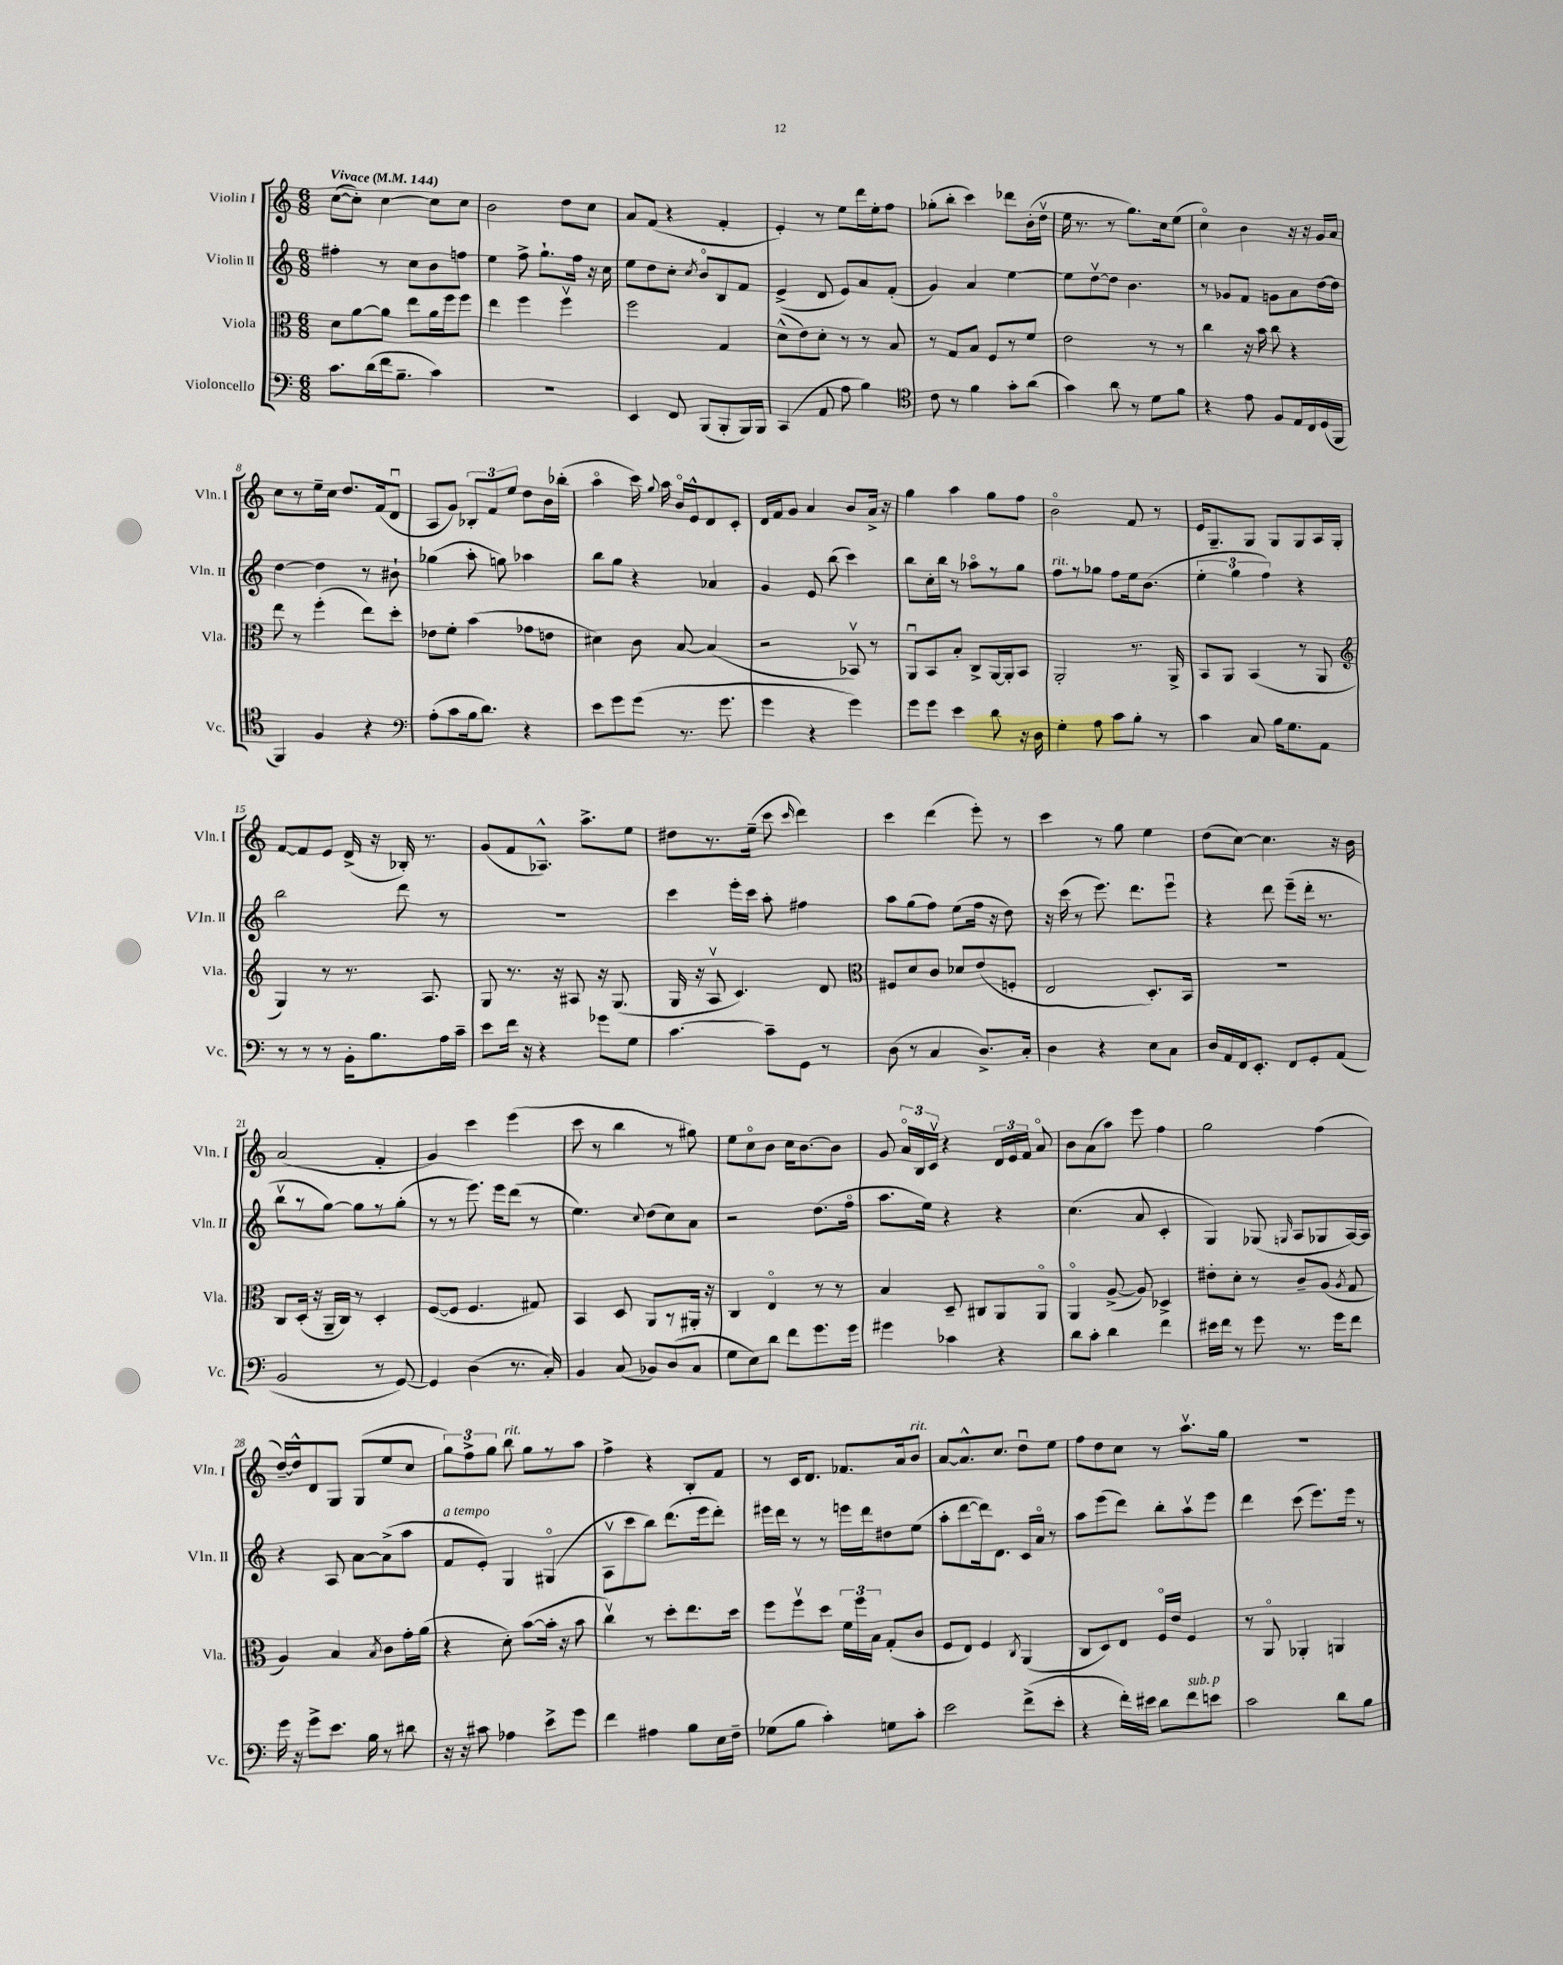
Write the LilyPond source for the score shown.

<<
\new StaffGroup <<
\new Staff = "s0" \with { instrumentName = "Violin I" shortInstrumentName = "Vln. I" } {
    \clef treble \key c \major \numericTimeSignature \time 6/8 \tempo "Vivace" 4 = 144
    \autoBeamOff c''8[~( c''8]-.) c''4~ c''8[ c''8] |
    b'2 d''8[ c''8] |
    a'8[ f'8]( r4 f'4-. |
    e'4-.) r8 e''8[ d'''16 e''16-. f''8] |
    ges''8[-.( b''8]-. c'''4) des'''8[ b'16-.( d''16]\upbow |
    e''16 r8. r8 g''8.[) c''16 e''8]( |
    c''4\flageolet) b'4 r16 r16 g'16[ a'16] |
    c''8[ r8 e''16-- c''16] d''8.[ f'16( d'8]\downbow |
    a8[ g'8]) \tuplet 3/2 { bes8[-. f'8 e''8] } d''8[ b'16 bes''16]-.( |
    a''4\flageolet c'''16) \appoggiatura { g''8 } a''16 b'16[\flageolet e'16-^ d'8 c'8]-. |
    d'16[ f'16 g'8] a'4 b'8[ a'16]-> r16 |
    g''4 a''4 g''8[ f''8] |
    b'2\flageolet f'8 r8 |
    e'16[ g8.-- g8] g8[ g8 a16 g16]-. |
    f'8[~ f'8 e'8] d'16->( r16 bes16-.) r8. |
    g'8[( f'8 aes8.]-^) a''8.[-> e''8] |
    dis''8[ r8. e''16]--( c'''8 \grace { c'''16 } d'''4) |
    c'''4 d'''4( e'''8-.) r8 |
    c'''4 r8 g''8 e''4 |
    d''8[( c''8]~) c''4. r16 b'16 |
    a'2( f'4-. |
    g'4) c'''4 e'''4( |
    c'''8 r8 b''4 r8 gis''8) |
    e''8[ c''8\flageolet b'8] c''16[ b'8.~ b'8] |
    g'8 \tuplet 3/2 { a'16[\flageolet b16 c'16]\upbow } r4 \tuplet 3/2 { d'16[ e'16 f'16] } a'8\flageolet |
    b'8[ a'8( a''8]) e'''8 f''4 |
    g''2 f''4( |
    d''16[~--) d''16-^ d'8 g8] g8[( e''8 c''8] |
    \tuplet 3/2 { g''8[) f''8-> g''8] } b''8^\markup { \italic "rit." } g''8[ r8 a''8] |
    f''4-> r4 b8[-. f'8] |
    r8 c'16[ d'8.] fes'8.[ a'16 b'8]^\markup { \italic "rit." } |
    a'8[~ a'8.-^ c''8.] d''8[\downbow e''8] |
    f''8[ d''8 c''8] r8 a''8.[\upbow g''16] |
    R2. \bar "|." |
}
\new Staff = "s1" \with { instrumentName = "Violin II" shortInstrumentName = "Vln. II" } {
    \clef treble \key c \major \numericTimeSignature \time 6/8
    \autoBeamOff fis''4-. r8 c''8[ b'8 f''8] |
    e''4 f''8-> g''8.[-! f''16] r16 c''16 |
    e''8[ d''8 c''8]-. \acciaccatura { c''8 } b'8[\flageolet b8 f'8] |
    e'4->( d'8 e'8[) a'8 f'8]-.( |
    g'4) a'4 e''4~ |
    e''8[ d''8~\upbow d''8] b'4. |
    r8 ges'8[ f'8] g'8[ a'8 d''16~ d''16] |
    d''4~ d''4 r8 bis'8-! |
    ges''4( a''8-. g''8) aes''4 |
    b''8[ g''8] r4 aes'4 |
    g'4 e'8 b''8( c'''4) |
    b''8[ c''16-. b''16] r8 aes''8[\flageolet r8 g''8] |
    f''8[^\markup { \italic "rit." } r8 ges''8] f''8[ e''16 b'8.]( |
    \tuplet 3/2 { e''4-. g''4 f''4) } r4 |
    b''2 d'''8 r8 |
    R2. |
    c'''4 e'''16[-. c'''16] a''8-. fis''4 |
    a''8[ g''8( f''8]) e''8[( f''16] r16 d''8) |
    r16 c'''16( r8 e'''8.) d'''8.[ e'''8]\downbow |
    r4 d'''8 e'''8[--( d'''16]-. r8. |
    b''8[\upbow r8 g''8]~) g''8[ r8 g''8]-.( |
    r8 r8 e'''8.) e'''16[ d'''8]( r8 |
    e''4.) \appoggiatura { c''8 } d''8[( c''8) a'8] |
    r2 d''8.[( f''16]\flageolet |
    a''8.[ e''16]) r4 r4 |
    c''4.( a'8 c'4-. |
    g4) ges8( \grace { g16 } a8[ ges8 a16~) a16] |
    r4 a8 a'8[~ a'8->( a''8] |
    f'8[^\markup { \italic "a tempo" } e'8]-.) g4 gis4\flageolet( |
    a8[\upbow c'''8 b''8]) d'''8.[( e'''16 d'''8]-.) |
    eis'''16[ d'''16] r8 r8 e'''16[ d'''16 dis''8 e''8]( |
    a''8[-. d'''8~ d'''16) d'8.] c'16[ a'16]\flageolet r8 |
    a''8[ e'''8( d'''8]) b''8[-. a''8\upbow e'''8] |
    d'''4 c'''8( e'''8.[) e'''16] r8 \bar "|." |
}
\new Staff = "s2" \with { instrumentName = "Viola" shortInstrumentName = "Vla." } {
    \clef alto \key c \major \numericTimeSignature \time 6/8
    \autoBeamOff d'8[ a'8~ a'8] e''8[ a'16 f''16 f''8] |
    e''4 f''4 f''4\upbow |
    f''2 g4 |
    d'8[-^( e'8) d'8]-. r8 r8 b8 |
    r8 g8[ b8] f8[ r8 f'8] |
    e'2 r8 r8 |
    c''4 r16 b'16 c''8 r4 |
    e''8 r8 f''4-.( e''8[) d''8]-. |
    ees'8[ f'8]-. b'4( ges'8[ e'8] |
    dis'4) c'8 b8~ b4( |
    r2 bes,8\upbow) r8 |
    a,8[\downbow b,8 b8]-. c8[-> a,16~ a,16-. b,8] |
    a,2-. r8. a,16-> |
    b,8[ a,8] b,4( r8 a,8 |
    \clef treble g4) r8 r8. a8. |
    g8 r8. r16 ais8 r16 g8.( |
    g16 r16 a8\upbow c'4.) d'8 |
    \clef alto fis8[ d'8 c'8] des'8[ e'8( f8]-. |
    e2 d8.[-.) b,16] |
    R2. |
    c8[ d16]-.( r16 a,16[-- c16]) r8 d4-. |
    f8[~( f8] f4. gis8) |
    b,4 d8 a,8[ r8 ais,16]-. r16 |
    c4 e4\flageolet r8 r8 |
    b4 d8-- cis8[ a,8 a,8]\flageolet |
    a,4\flageolet a8~->( a8) des4-> |
    eis'8[-. d'8]-. r8 c'8[-- a8]( \acciaccatura { a8 } g8 |
    a4) b4 \acciaccatura { b8 } c'8[ g'16-. a'16]( |
    r4 d'8-.) b'8[~( b'16]-. r16 b'8 |
    c''4\upbow) r8 d''8[-. e''8. d''16] |
    f''8[ f''8\upbow d''8] \tuplet 3/2 { f'16[ f''16 b16] } g8[-.( c'8] |
    f8[ e8]) f4 \acciaccatura { c8 } a,4( |
    c8[ d8) e8] f16[\flageolet e'16] f4 |
    r8 a,8\flageolet aes,4-. a,4 \bar "|." |
}
\new Staff = "s3" \with { instrumentName = "Violoncello" shortInstrumentName = "Vc." } {
    \clef bass \key c \major \numericTimeSignature \time 6/8
    \autoBeamOff c'8.[ d'16( f'16 b8.]-- c'4) |
    R2. |
    e,4 f,8 b,,8[( b,,8-. b,,16) b,,16] |
    c,4( a,8 a8 b4) |
    \clef tenor c'8 r8 f'4 g'8[-. a'8]( |
    g'4) a'8 r8 d'8[ f'8] |
    r4 e'8 f8[ e16 c16 d16( f,16] |
    f,4) f4 r4 |
    \clef bass a8[-.( c'8 b16 d'8.]) r4 |
    e'8[ g'8 g'8]( r8. g'8. |
    g'4 r4 g'4) |
    g'8[ g'8] e'4 d'8 r16 d16 |
    g4-. a8 c'8[ b8]-. r8 |
    c'4 c8 b16[ g8. a,8] |
    r8 r8 r8 b,16[-. b8. a16 c'16]-- |
    e'8[ f'16] r16 r4 ges'8[ g8] |
    c'4.~ c'8[-- g,8] r8 |
    d8( r8 c4 d8.[->) c16]-. |
    d4 r4 e8[ c8] |
    d16[ a,16 f,16 e,8.]-. f,8[ g,8-. a,8]( |
    b,2 r8 g,8~) |
    g,4 d4( r8. c16-.) |
    b,4 c8( bes,8[) d8( c8] |
    g8[ e8) d'8] f'8[ g'8. g'16] |
    gis'4 ces'4 r4 |
    d'8[ c'8]-. d'4 f'4 |
    eis'16[ f'16] r8 g'8 r8. g'16[ f'8] |
    g'16 r16 g'8[-> e'8.] b16 r8 dis'8 |
    r16 r16 cis'8 aes4 e'8[-> g'8] |
    f'4 ais4 b8[ e16 f16]-- |
    ges8[( b8] c'4-.) g8[ c'8]-. |
    e'2 f'8[->( e'8]-. |
    r4 f'16[-.) eis'16] d'8[ f'8^\markup { \italic "sub. p" } e'8] |
    c'2 d'8[ b8] \bar "|." |
}
>>
>>
